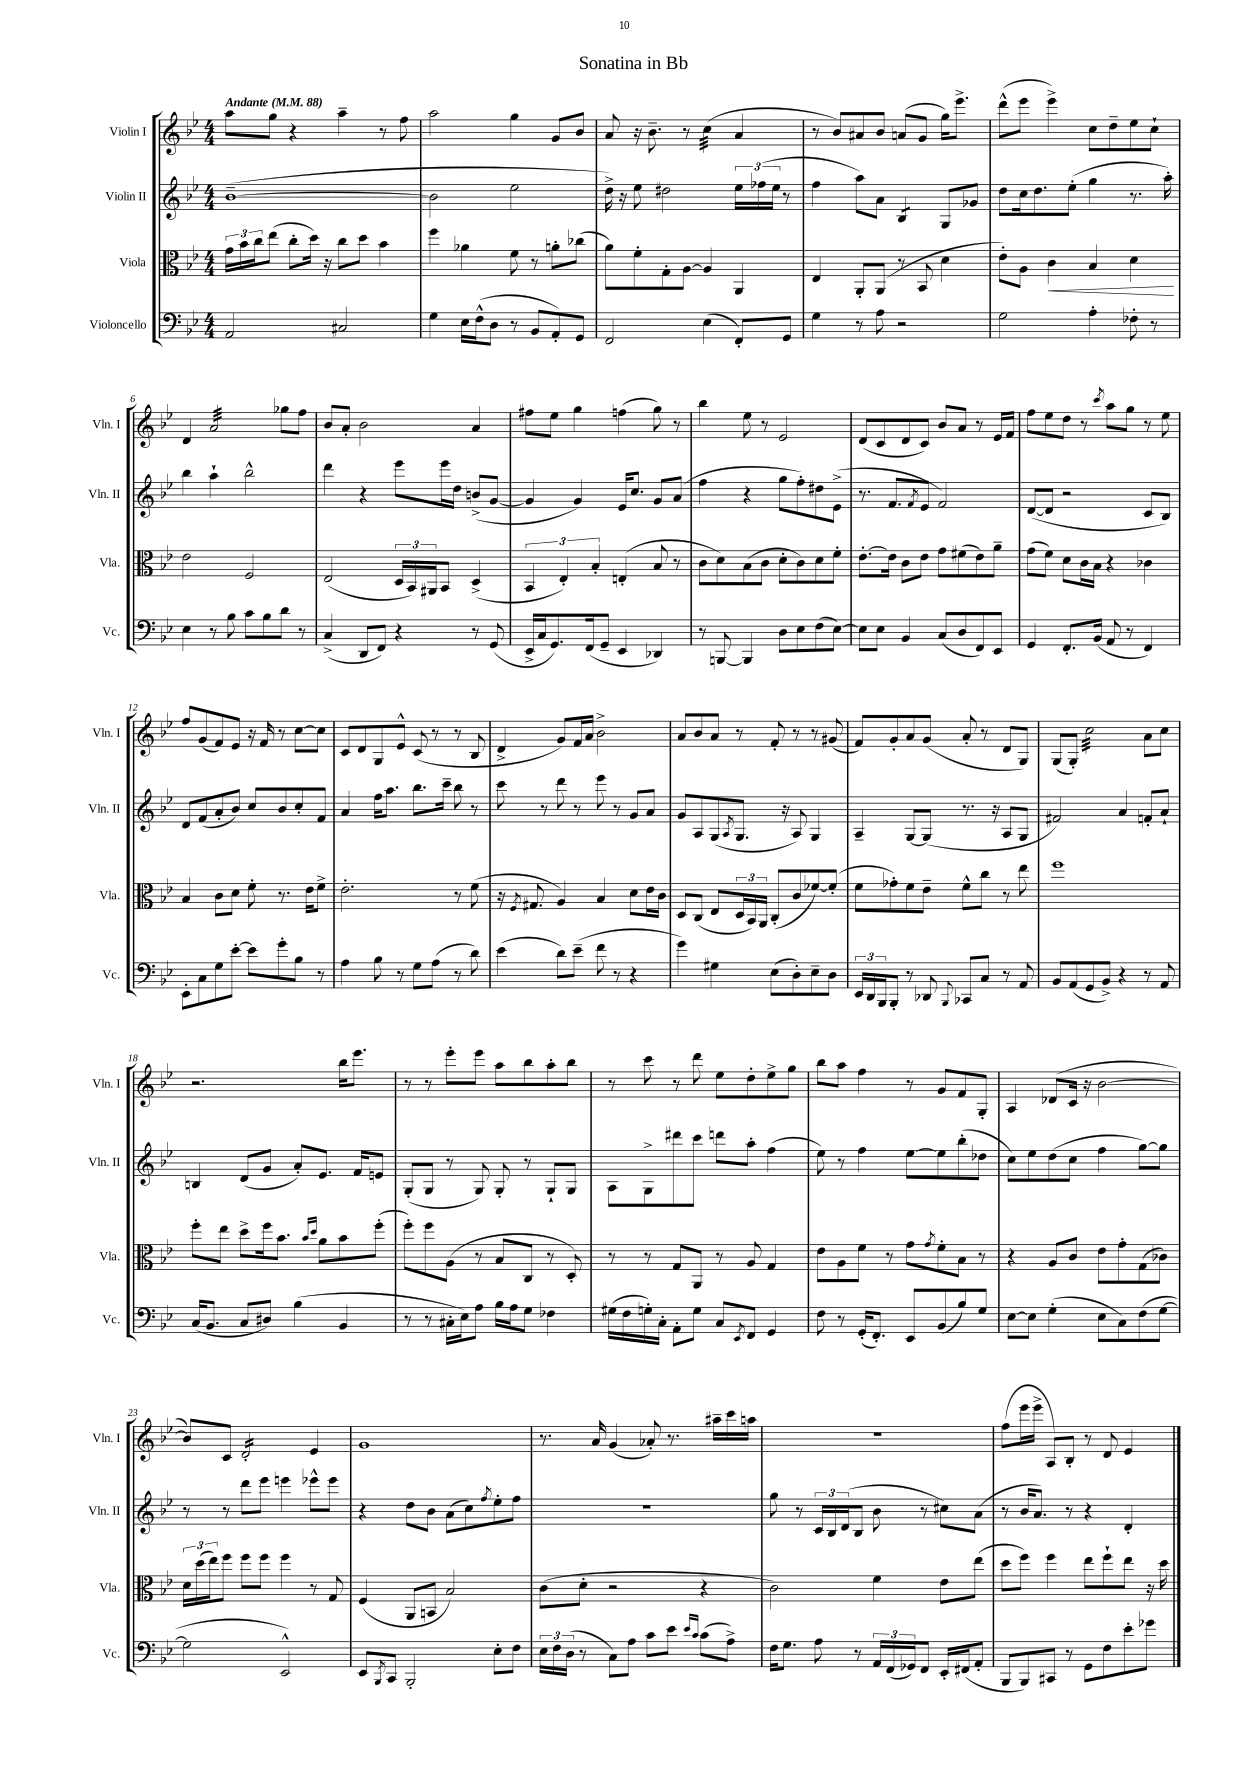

**kern	**kern	**kern	**kern
*staff4	*staff3	*staff2	*staff1
*clefF4	*clefC3	*clefG2	*clefG2
*k[b-e-]	*k[b-e-]	*k[b-e-]	*k[b-e-]
*M4/4	*M4/4	*M4/4	*M4/4
*MM88	*MM88	*MM88	*MM88
2AA	24g	([1b-~	8aa
.	24b-	.	.
.	24cc	.	.
.	(8ee-	.	8gg
.	8cc'	.	4r
.	16dd)	.	.
.	16r	.	.
2C#	8cc	.	4aa~
.	8dd	.	.
.	4b-	.	8r
.	.	.	8ff
=	=	=	=
4G	4ff	2b-]	2aa
16E-	4a-	.	.
(16F^^	.	.	.
8D	.	.	.
8r	8f	2ee-	4gg
8BB-	8r	.	.
8AA')	8a'	.	8g
8GG	(8cc-	.	8b-
=	=	=	=
2FF	8a)	16dd^)	8a
.	.	16r	.
.	8f'	8ee-	16r
.	.	.	8.b-~
.	8G'	2dd#	.
.	[8A	.	8r
(4E-	4A]	.	(4cc
8FF')	4AA	24ee-	4a
.	.	(24ff-	.
.	.	24ee-	.
8GG	.	8r	.
=	=	=	=
4G	4E-	4ff	8r
.	.	.	8b-)
8r	8AA'	8aa)	8a#
8A	(8AA	8a	8b-
2r	8r	4B-	(8a
.	8BB-	.	8g
.	4d	8G	16gg)
.	.	.	8.eee-^
.	.	8g-	.
=	=	=	=
2G	8e-')	8dd	(8ddd^^
.	8A	16cc	8eee-
.	.	8.dd	.
.	4c	.	4eee-^)
.	.	(8ee-'	.
4A'	4B-	4gg	8cc
.	.	.	8dd~
8F-'	4d	8.r	8ee-
8r	.	.	8cc`
.	.	16aa')	.
=	=	=	=
4E-	2e-	4bb-	4d
8r	.	4aa`	2a
8B-	.	.	.
8c	2F	2bb-^^	.
8B-	.	.	.
8d	.	.	8gg-
8r	.	.	8ff
=	=	=	=
(4C^	(2E-	4ddd	8b-
.	.	.	8a'
8DD	.	4r	2b-
8FF)	.	.	.
4r	24D	8eee-	.
.	24BB-)	.	.
.	24AA#	.	.
.	8BB-	16eee-	.
.	.	16dd	.
8r	(4D^	(8b^	4a
(8GG	.	[8g	.
=	=	=	=
16EE-^	6BB-	4g]	8ff#
16C	.	.	.
8.GG)	.	.	8ee-
.	6E-')	.	.
.	.	4g)	4gg
(16FF	.	.	.
.	6B-'	.	.
8GG~	.	.	.
4EE-	(4E'	16e-	(4ff
.	.	8.cc	.
4DD-)	8B-	8g	8gg)
.	8r	(8a	8r
=	=	=	=
8r	8c	4ff	4bb-
[8BBB	8d)	.	.
4BBB]	(8B-	4r	8ee-
.	8c	.	8r
8D	8d'	8gg	2e-
8E-	8c)	8ff')	.
(8F	8d	8dd#	.
[8E-)	8f'	(8e-^	.
=	=	=	=
8E-]	[8.e-'	8.r	(8d
8E-	.	.	8c
.	16e-]	8.f	.
4BB-	8c	.	8d
.	.	8qf	.
.	8e-	8e-	8c)
(8C	8g	2f)	8b-
8D	(8f#	.	8a
8FF)	8e-)	.	8r
8EE-	8a~	.	16e-
.	.	.	16f
=	=	=	=
4GG	(8g	([8d	8ff
.	8f)	8d]	8ee-
8.FF'	8d	2r	8dd
.	16c	.	8r
(16BB-	16B-	.	.
.	.	.	8qccc
8AA	4r	.	8aa
8r	.	.	8gg
4FF)	4c-	8c	8r
.	.	8B-)	8ee-
=	=	=	=
8EE-'	4B-	8d	8ff
8C	.	(8f	(8g
8G	8c	8a'	8f)
[8e-'	8d	8b-)	8e-
8e-]	8f'	8cc	16r
.	.	.	16f
8g'	8.r	8b-	8r
8B-	.	8cc'	[8cc
.	16e-	.	.
8r	8f^	8f	8cc]
=	=	=	=
4A	2.e-'	4a	8c
.	.	.	8d
8B-	.	16ff	8G
.	.	8.aa	.
8r	.	.	8e-^^
8G	.	8.bb-	(8c
(8A	.	.	8r
.	.	16ccc~	.
8r	8r	8bb-	8r
8d)	(8f	8r	8B-
=	=	=	=
(4e-	16r	8ccc	4d^
.	8qF	.	.
.	8.G#	.	.
.	.	8r	.
8d)	4A)	8ddd	8g)
(8e-~	.	8r	16f
.	.	.	16a
8f	4B-	8eee-	2b-^
8r	.	8r	.
4r	8d	8g	.
.	16e-	8a	.
.	16c	.	.
=	=	=	=
4g)	8D	8g	8a
.	(8C	8A	8b-
4G#	8E-	(8G	8a
.	.	8qA	.
.	24D	8.G	8r
.	24BB-)	.	.
.	24AA	.	.
(8E-	(8C'	.	8f'
.	.	16r	.
8D')	8c	8A)	8r
8E-~	[8f-)	4G	8r
8D	(8f-']	.	(8g#
=	=	=	=
24EE-	8f	4A~	8f)
24DD	.	.	.
24BBB-	.	.	.
8BBB-'	8g-')	.	8g'
8r	8f	[8G	8a
8DD-	8e-~	(8G]	(8g
8qqBBB-	.	.	.
8CC-	8f^^	8.r	8a'
8C	8cc	.	8r
.	.	16r	.
8r	8r	8A	8d
8AA	8ee-	8G	8G)
=	=	=	=
8BB-	1ff	2f#)	(8G
(8AA	.	.	8G')
8GG	.	.	2cc
8BB-^)	.	.	.
4r	.	4a	.
8r	.	8f'	8a
8AA	.	8a`	8cc
=	=	=	=
(16C	8ff'	4B	2.r
8.BB-	.	.	.
.	8ee-	.	.
8C	8dd^	(8d	.
8D#)	16ff	8g	.
.	8.b-	.	.
(4B-	.	8a')	.
.	16qqb-	.	.
.	16qqdd	.	.
.	8a	8.e-	.
4BB-	8b-	.	16bb-
.	.	16f	8.eee-
.	(8ff'	8e	.
=	=	=	=
8r	8ff')	(8G'	8r
8r	8ff	8G	8r
16C#'	(8A	8r	8eee-'
16E-)	.	.	.
8A	8r	8G)	8eee-
16B-	8B-	8G'	8aa
16A	.	.	.
8G	8C	8r	8bb-
4F-	8r	8G`	8aa'
.	8D')	8G	8bb-
=	=	=	=
(16G#	8r	8A	8r
16F	.	.	.
16G')	8r	8G^	8ccc
16C'	.	.	.
8AA'	8G	8ddd#	8r
8G	8AA	8ccc	8ddd
8C	8r	8ddd	8ee-
8qEE-	.	.	.
8FF	8A	8aa'	8dd'
4GG	4G	(4ff	8ee-^
.	.	.	8gg
=	=	=	=
8F	8e-	8ee-)	8bb-
8r	8A	8r	8aa
(16GG'	8f	4ff	4ff
8.FF')	.	.	.
.	8r	.	.
8EE-	8g	[8ee-	8r
.	8qg	.	.
(8BB-	8f'	8ee-]	8g
8B-)	8B-	(8bb-'	8f
8G	8r	8dd-	8G'
=	=	=	=
[8E-	4r	8cc)	4A
8E-]	.	8ee-	.
(4G'	8A	(8dd	(8d-
.	8c	8cc	16c
.	.	.	16r
8E-	8e-	4ff	[2b-
8C)	8g'	.	.
(8F	(8G	[8gg)	.
[8G	8c-)	8gg]	.
=	=	=	=
2G]	24d	8r	8b-])
.	(24dd	.	.
.	24ee-)	.	.
.	8ff	8r	8c
.	8ff	8ddd	2d'
.	8ff	8eee-	.
2EE-^^)	4ff	4eee	.
.	8r	8eee-^^	4e-
.	8G	8eee-	.
=	=	=	=
8EE-	(4F	4r	1g
8qBBB-	.	.	.
8CC	.	.	.
2BBB-'	8AA	8dd	.
.	8BB	8b-	.
.	2B-)	(8a	.
.	.	8cc)	.
.	.	8qff	.
8E-'	.	8ee-'	.
8F	.	8ff	.
=	=	=	=
24E-	(8c	1r	8.r
24F	.	.	.
(24D	.	.	.
8r	8d'	.	.
.	.	.	16a
8C)	2r	.	(4g
8A	.	.	.
8c	.	.	8a-')
8e-	.	.	8.r
16qqe-	.	.	.
16qqc	.	.	.
(8c	4r	.	.
.	.	.	16aa#~
8A^)	.	.	16ccc
.	.	.	16aa
=	=	=	=
16F	2c)	8gg	1r
8.G	.	.	.
.	.	8r	.
8A	.	24c	.
.	.	24B-	.
.	.	(24d	.
8r	.	8B-	.
24AA	4f	8b-	.
(24FF	.	.	.
24GG-)	.	.	.
8FF	.	8r	.
16EE-'	8e-	8cc#)	.
(16FF#	.	.	.
8AA'	(8ee-	(8a	.
=	=	=	=
8BBB-	8dd	8r	(8ff
8BBB-)	8ff)	16b-	16eee-
.	.	8.a)	16eee-^
8CC#	4ff	.	8A)
8r	.	8r	8B-'
8GG	8ee-	4r	8r
8F	8ff`	.	8d
8e-'	8ee-	4d'	4e-
8g-	16r	.	.
.	16dd	.	.
==	==	==	==
*-	*-	*-	*-
